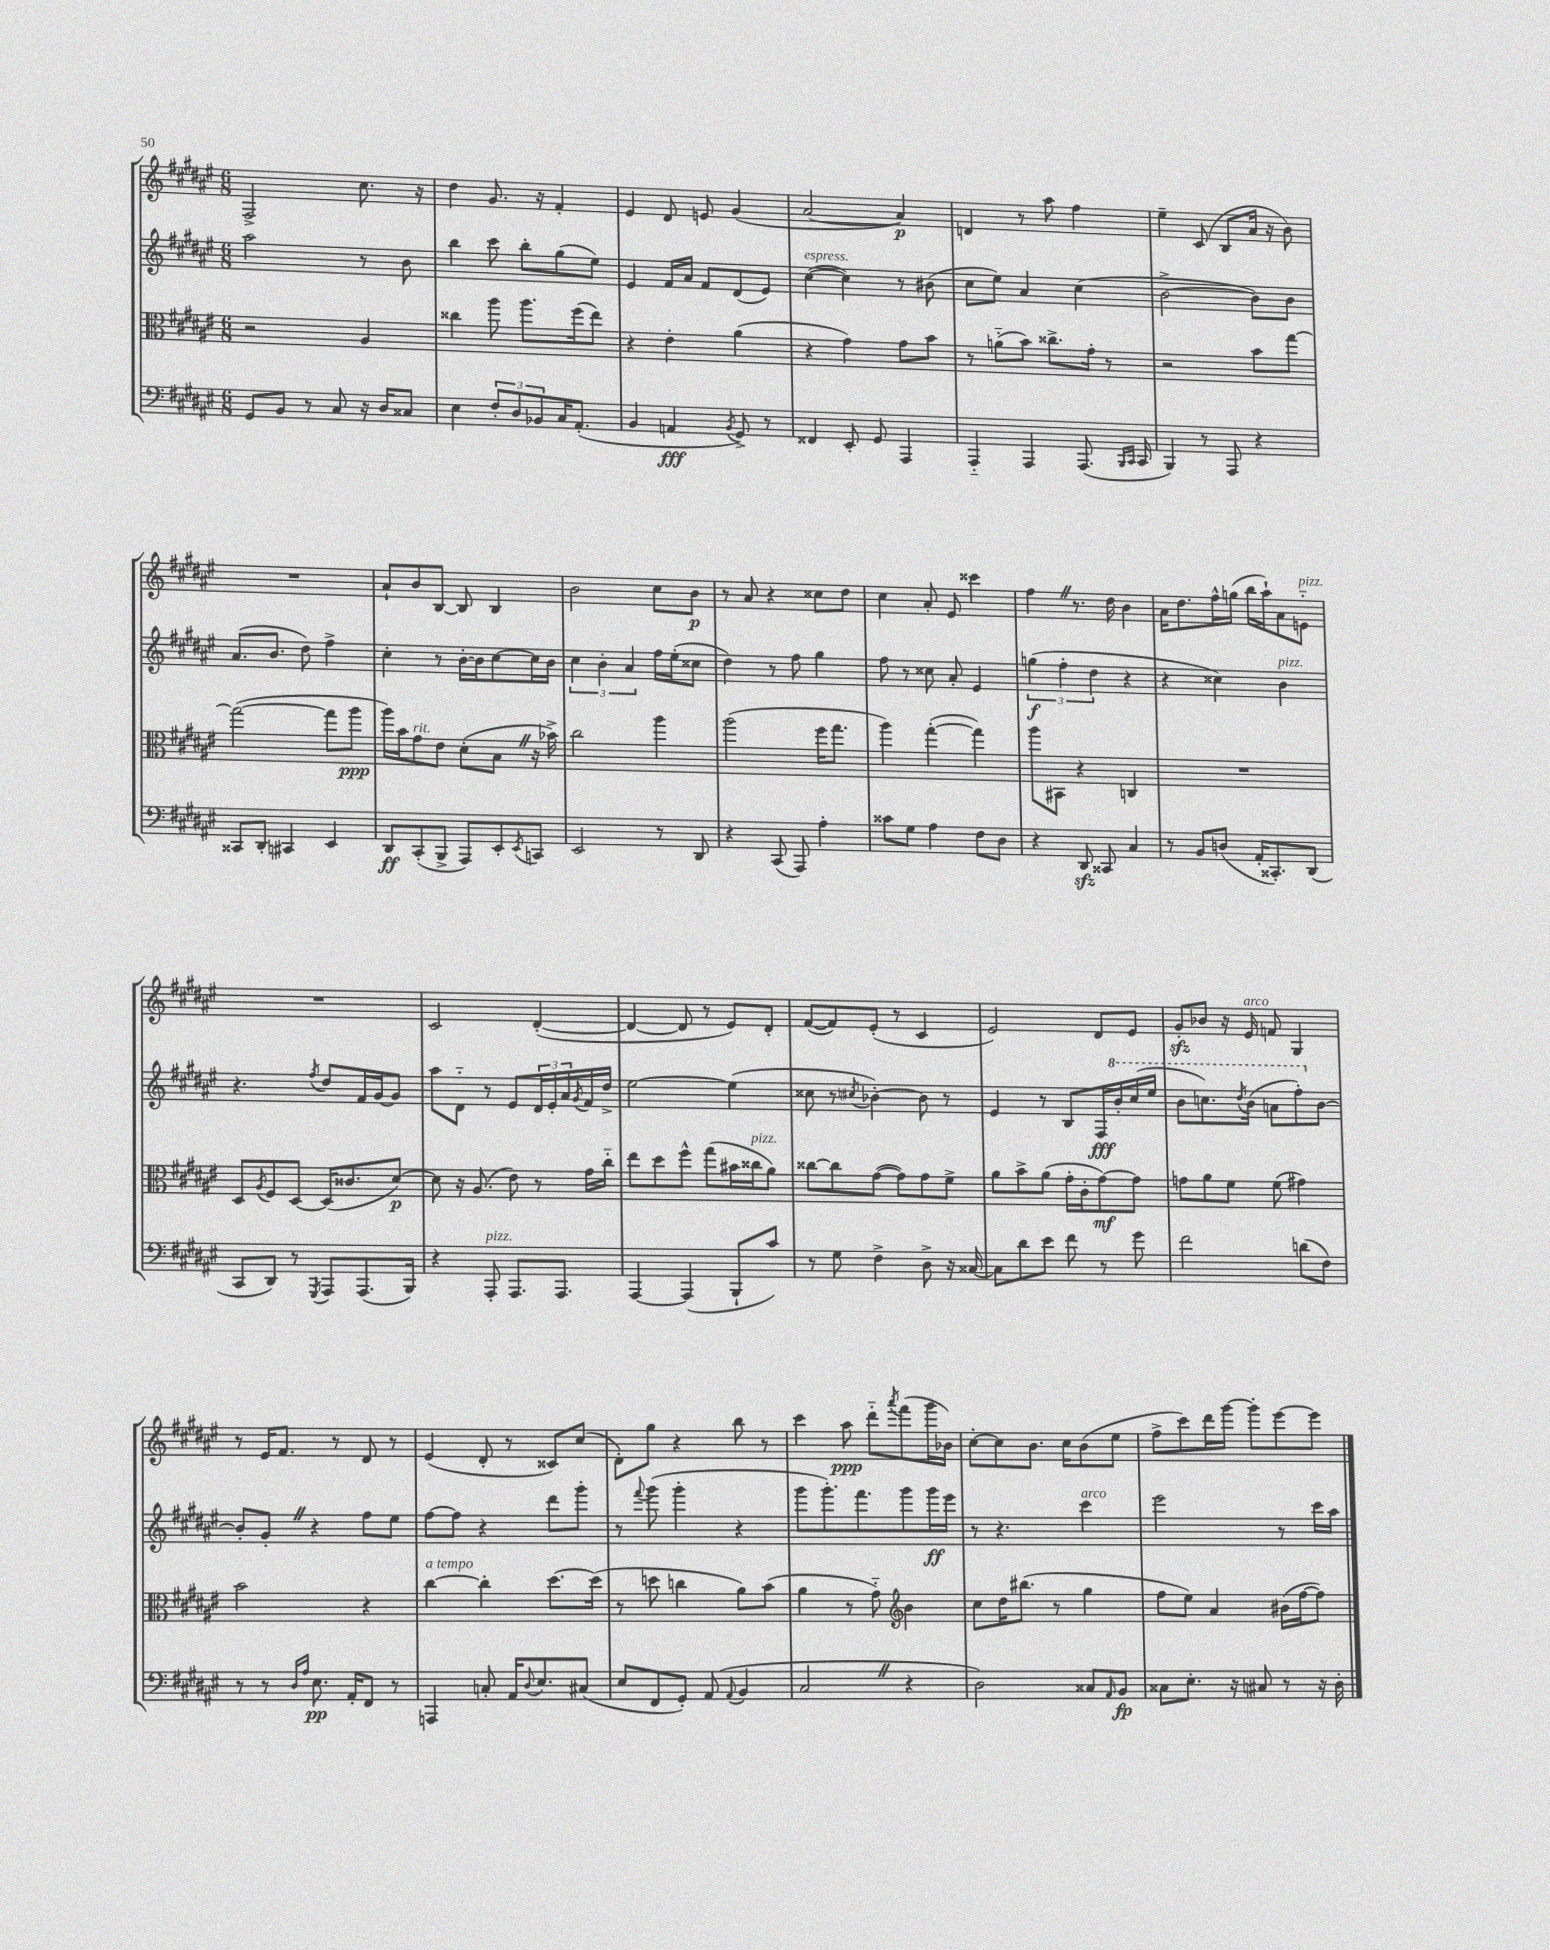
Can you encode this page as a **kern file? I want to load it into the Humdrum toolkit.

**kern	**dynam	**kern	**dynam	**kern	**dynam	**kern	**dynam
*part4	*part4	*part3	*part3	*part2	*part2	*part1	*part1
*staff4	*staff4	*staff3	*staff3	*staff2	*staff2	*staff1	*staff1
*clefF4	*	*clefC3	*	*clefG2	*	*clefG2	*
*k[f#c#g#d#a#e#]	*	*k[f#c#g#d#a#e#]	*	*k[f#c#g#d#a#e#]	*	*k[f#c#g#d#a#e#]	*
*M6/8	*	*M6/8	*	*M6/8	*	*M6/8	*
=91	=91	=91	=91	=91	=91	=91	=91
8GG#/L	.	2r	.	2aa#\	.	2F#^/	.
8BB/J	.	.	.	.	.	.	.
8r	.	.	.	.	.	.	.
8C#/	.	.	.	.	.	.	.
16r	.	4A#/	.	8r	.	8.cc#\	.
16D#/KL	.	.	.	.	.	.	.
8C##X/J	.	.	.	8b\	.	.	.
.	.	.	.	.	.	16r	.
=92	=92	=92	=92	=92	=92	=92	=92
4E#\	.	4cc##X\	.	4bb\	.	4dd#\	.
12F#'/L	.	8aa#\	.	8ccc#\	.	8.g#/	.
12D#/	.	.	.	.	.	.	.
.	.	8.aa#\L	.	8bb'\L	.	.	.
12BB-X/	.	.	.	.	.	.	.
.	.	.	.	.	.	16r	.
16C#/K	.	.	.	(8gg#\	.	4f#'/	.
(8.AA#'/J	.	(16ff#\k	.	.	.	.	.
.	.	8ee#\J)	.	8ee#\J)	.	.	.
=93	=93	=93	=93	=93	=93	=93	=93
4BB/	.	4r	.	4e#/	.	4e#/	.
4AAn/	fff	4e#'\	.	16f#/LL	.	8d#/	.
.	.	.	.	16a#/JJ	.	.	.
.	.	.	.	8f#/L	.	8en/	.
8qBB/	.	.	.	.	.	.	.
8GG#^/)	.	(4a#\	.	(8d#/	.	(4g#/	.
8r	.	.	.	8e#/J)	.	.	.
=94	=94	=94	=94	=94	=94	=94	=94
!	!	!	!	!LO:TX:a:i:t=espress.	!	!	!
4FF##X/	.	4r	.	([4cc#\	.	[2a#/	.
8EE#'/	.	4g#\)	.	4cc#\])	.	.	.
8GG#/	.	.	.	.	.	.	.
4AAA#/	.	8g#\L	.	8r	.	4a#/])	p
.	.	8b\J	.	(8b#X\	.	.	.
=95	=95	=95	=95	=95	=95	=95	=95
4AAA#/	.	8r	.	8cc#\L	.	4dn/	.
.	.	(8an\L	.	8ee#\J)	.	.	.
4AAA#/	.	8b\J)	.	4a#/	.	8r	.
.	.	8.cc##X^\L	.	.	.	8aa#\	.
(8.AAA#/	.	.	.	(4cc#\	.	4ff#\	.
.	.	16g#'\Jk	.	.	.	.	.
.	.	8r	.	.	.	.	.
16qqBBB/LL	.	.	.	.	.	.	.
16qqCC#/JJ	.	.	.	.	.	.	.
16CC#/	.	.	.	.	.	.	.
=96	=96	=96	=96	=96	=96	=96	=96
4BBB/)	.	2r	.	[2b^\	.	4ee#~\	.
8r	.	.	.	.	.	(8c#/	.
8AAA#/	.	.	.	.	.	8B/L	.
4r	.	8b\L	.	8b\L])	.	16a#/Jk	.
.	.	.	.	.	.	16r	.
.	.	[8gg#\J	.	8b\J	.	8b\)	.
!!LO:LB:g=z
=97	=97	=97	=97	=97	=97	=97	=97
8CC##X/L	.	(2gg#\_	.	(8.a#/L	.	2.r	.
8DD#'/J	.	.	.	.	.	.	.
.	.	.	.	8.b/J	.	.	.
4CC#X/	.	.	.	.	.	.	.
.	.	.	.	8dd#\)	.	.	.
4EE#/	.	8gg#\L]	.	4ff#^\	.	.	.
.	.	8aa#\J	ppp	.	.	.	.
=98	=98	=98	=98	=98	=98	=98	=98
8DD#/L	ff	16aa#\LL)	.	4cc#'\	.	8a#`/L	.
.	.	16b\J	.	.	.	.	.
!	!	!LO:TX:a:i:t=rit.	!	!	!	!	!
(8CC#'/	.	8g#\	.	.	.	8b/	.
8BBB^/J	.	8e#\J	.	8r	.	[8B/J	.
8AAA#/L)	.	(8d#'\L	.	[16b'\LL	.	8B/]	.
.	.	.	.	16b\J]	.	.	.
8EE#'/	.	8BZ\J	.	[8cc#\	.	4B/	.
8qEE#/	.	.	.	.	.	.	.
8CCn/J	.	16r	.	16cc#\L]	.	.	.
.	.	16b-X^\)	.	16b\JJ	.	.	.
=99	=99	=99	=99	=99	=99	=99	=99
2EE#/	.	2cc#\	.	6cc#\	.	2b\	.
.	.	.	.	6b'\	.	.	.
.	.	.	.	6a#/	.	.	.
8r	.	4aa#\	.	16ff#\LL	.	8cc#\L	.
.	.	.	.	(16ee#'\J	.	.	.
8DD#/	.	.	.	8cc##X\J	.	8b\J	p
=100	=100	=100	=100	=100	=100	=100	=100
4r	.	(2aa#\	.	4dd#\)	.	8r	.
.	.	.	.	.	.	8a#/	.
(8CC#/	.	.	.	8r	.	4r	.
8AAA#/)	.	.	.	8ff#\	.	.	.
4A#'\	.	16ff#\KL	.	4gg#\	.	8cc##X\L	.
.	.	8.gg#\J	.	.	.	.	.
.	.	.	.	.	.	8dd#\J	.
=101	=101	=101	=101	=101	=101	=101	=101
8c##X\L	.	4aa#\)	.	8ff#\	.	4cc#\	.
8G#\J	.	.	.	8r	.	.	.
4A#\	.	([4gg#'\	.	8cc##X\	.	8a#'/	.
.	.	.	.	8a#'/	.	8e#/	.
8F#\L	.	4gg#\])	.	4e#/	.	4ccc##X\	.
8D#\J	.	.	.	.	.	.	.
=102	=102	=102	=102	=102	=102	=102	=102
4r	.	8aa#\L	.	(6ggn\	f	4ff#Z\	.
.	.	8BB#X\J	.	.	.	.	.
.	.	.	.	6ff#'\	.	.	.
8DD#zz/	.	4r	.	.	.	8.r	.
.	.	.	.	6dd#\	.	.	.
8CC##X/	.	.	.	.	.	.	.
.	.	.	.	.	.	16dd#\	.
4C#/	.	4Cn/	.	4r	.	4b\	.
=103	=103	=103	=103	=103	=103	=103	=103
8r	.	2.r	.	4r	.	16a#\KL	.
.	.	.	.	.	.	8.dd#\	.
8BB/L	.	.	.	.	.	.	.
(8Dn/J	.	.	.	4cc##X\)	.	16ff#^^\L	.
.	.	.	.	.	.	(16ggn\JJ	.
16AA#'/KL	.	.	.	.	.	16bb\LL	.
8.CC##X'/)	.	.	.	.	.	16aa#`\J)	.
!	!	!	!	!LO:TX:a:i:t=pizz.	!	!	!
.	.	.	.	4b\	.	8a#\	.
!	!	!	!	!	!	!LO:TX:a:i:t=pizz.	!
(8DD#/J	.	.	.	.	.	8en\J	.
!!LO:LB:g=z
=104	=104	=104	=104	=104	=104	=104	=104
8CC#/L	.	8D#/L	.	4.r	.	2.r	.
.	.	8qA#/	.	.	.	.	.
8DD#/J)	.	8F#/	.	.	.	.	.
8r	.	[8D#/J	.	.	.	.	.
8qGGG#/	.	.	.	8qff#/	.	.	.
8AAA#/L	.	(16D#/KL]	.	8dd#/L	.	.	.
.	.	8.c##X/	.	.	.	.	.
(8.AAA#/	.	.	.	16f#/L	.	.	.
.	.	.	.	[16g#/J	.	.	.
.	.	[8d#/J)	p	8g#/J]	.	.	.
16BBB/Jk)	.	.	.	.	.	.	.
=105	=105	=105	=105	=105	=105	=105	=105
4r	.	8d#\]	.	8aa#\L	.	2c#/	.
.	.	16r	.	8d#\J	.	.	.
.	.	(8.A#/	.	.	.	.	.
!LO:TX:a:i:t=pizz.	!	!	!	!	!	!	!
8AAA#'/	.	.	.	8r	.	.	.
8.AAA#/L	.	8e#\)	.	8e#/L	.	.	.
.	.	8r	.	24d#/L	.	([4d#'/	.
.	.	.	.	24e#'/	.	.	.
8.AAA#/J	.	.	.	.	.	.	.
.	.	.	.	24a#/	.	.	.
.	.	.	.	8qg#/	.	.	.
.	.	16g#\LL	.	16f#/	.	.	.
.	.	16cc#\JJ	.	16dd#^/JJ	.	.	.
=106	=106	=106	=106	=106	=106	=106	=106
[4AAA#/	.	8ee#\L	.	[2ee#\	.	4d#/_	.
.	.	8dd#\	.	.	.	.	.
(4AAA#/]	.	8ff#^^\J	.	.	.	8d#/]	.
.	.	(8gg#\L	.	.	.	8r	.
8BBB`/L	.	16b#X\L	.	(4ee#\]	.	8e#/L)	.
!	!	!LO:TX:a:i:t=pizz.	!	!	!	!	!
.	.	16cc##X\J	.	.	.	.	.
8c#/J)	.	8a#\J)	.	.	.	8d#'/J	.
=107	=107	=107	=107	=107	=107	=107	=107
8r	.	[8cc##X\L	.	8cc##X\	.	([8f#/L	.
8G#\	.	8cc##\]	.	8r	.	8f#/])	.
.	.	.	.	8qcc#X/	.	.	.
4F#^\	.	([8g#\J	.	[4b-X'\)	.	(8e#'/J	.
.	.	8g#\L])	.	.	.	8r	.
8D#^\	.	8g#\	.	8b-\]	.	4c#/	.
16r	.	8f#^\J	.	8r	.	.	.
[16C##X/	.	.	.	.	.	.	.
=108	=108	=108	=108	=108	=108	=108	=108
8C##\L]	.	8a#\L	.	4e#/	.	2e#/)	.
8d#\	.	8b^\	.	.	.	.	.
8e#\J	.	(8a#\J	.	8r	.	.	.
8f#\	.	16g#'\LL	.	8B/L	.	.	.
.	.	16c#'\J	.	.	.	.	.
8r	.	[8g#\)	mf	16F#/L	fff	8d#/L	.
*	*	*	*	*8va	*	*	*
.	.	.	.	16bb'/	.	.	.
8g#\	.	8g#\J]	.	(16ccc#/	.	8e#/J	.
.	.	.	.	16eee#/JJ	.	.	.
=109	=109	=109	=109	=109	=109	=109	=109
2f#\	.	8gn\L	.	8bb\L	.	8g#zz'/L	.
.	.	8a#\	.	8.cccn\)	.	8b-X/J	.
.	.	8f#\J	.	.	.	16r	.
.	.	.	.	8qddd#/	.	.	.
!	!	!	!	!	!	!LO:TX:a:i:t=arco	!
.	.	.	.	(16bb\Jk	.	16e#/	.
.	.	(8f#\	.	8aan\L	.	8fn/	.
(8dn\L	.	4g#X\)	.	8fff#'\)	.	4G#/	.
*	*	*	*	*X8va	*	*	*
8F#\J)	.	.	.	[8b\J	.	.	.
!!LO:LB:g=z
=110	=110	=110	=110	=110	=110	=110	=110
8r	.	2b\	.	8b'/L]	.	8r	.
8r	.	.	.	8g#'Z/J	.	16e#/KL	.
.	.	.	.	.	.	8.f#/J	.
16qqD#/LL	.	.	.	.	.	.	.
16qqA#/JJ	.	.	.	.	.	.	.
8.E#\	pp	.	.	4r	.	.	.
.	.	.	.	.	.	8r	.
16AA#'/KL	.	.	.	.	.	.	.
8FF#/J	.	4r	.	8ff#\L	.	8d#/	.
8r	.	.	.	8ee#\J	.	8r	.
=111	=111	=111	=111	=111	=111	=111	=111
!	!	!LO:TX:a:i:t=a tempo	!	!	!	!	!
4AAAn/	.	[4cc#\	.	[8ff#\L	.	(4e#/	.
.	.	.	.	8ff#\J]	.	.	.
8Cn'/	.	4cc#'\]	.	4r	.	8d#'/	.
16AA#/KL	.	.	.	.	.	8r	.
8qqD#/	.	.	.	.	.	.	.
8.E#/	.	.	.	.	.	.	.
.	.	[8.dd#\L	.	8ddd#\L	.	8c##X/L)	.
(8C#X/J	.	.	.	8ggg#'\J	.	(8cc#/J	.
.	.	(16dd#\Jk]	.	.	.	.	.
=112	=112	=112	=112	=112	=112	=112	=112
8E#/L	.	8r	.	8r	.	8d#'\L)	.
.	.	.	.	8qqfff#/	.	.	.
8FF#/	.	8ddn\	.	(8ggg#\	.	8gg#\J	.
8GG#'/J)	.	4ccn\	.	4ggg#'\	.	4r	.
(8AA#/	.	.	.	.	.	.	.
8qqAA#/	.	.	.	.	.	.	.
4BB/	.	8a#\L)	.	4r	.	8bb\	.
.	.	(8b\J	.	.	.	8r	.
=113	=113	=113	=113	=113	=113	=113	=113
2C#Z/	.	4a#\	.	8ggg#\L	.	4ccc#\	.
.	.	.	.	8.ggg#'\)	.	.	.
.	.	8r	.	.	.	8aa#\	ppp
.	.	.	.	8.fff#\	.	.	.
.	.	8g#\)	.	.	.	8ddd#\L	.
*	*	*clefG2	*	*	*	*	*
.	.	.	.	.	.	8qaaa#/	.
4r	.	4b\	.	8ggg#\	.	(8fff#\	.
.	.	.	.	16ggg#\L	ff	16ggg#\L	.
.	.	.	.	16eee#\JJ	.	16b-X\JJ)	.
=114	=114	=114	=114	=114	=114	=114	=114
2D#\)	.	8cc#\L	.	8r	.	[8cc#'\L	.
.	.	16dd#\K	.	4.r	.	8cc#\]	.
.	.	(8.bb#X\J	.	.	.	.	.
.	.	.	.	.	.	8.b\J	.
.	.	8r	.	.	.	.	.
.	.	.	.	.	.	16cc#\KL	.
!	!	!	!	!LO:TX:a:i:t=arco	!	!	!
8C##X/L	.	4gg#\	.	4ccc#\	.	(8b\	.
16qqAA#/	.	.	.	.	.	.	.
8BB/J	fp	.	.	.	.	8ee#\J	.
=115	=115	=115	=115	=115	=115	=115	=115
8C##X\L	.	8ff#\L	.	2eee#\	.	8ff#^\L	.
8.E#'\J	.	8ee#\J)	.	.	.	8ccc#\)	.
.	.	4a#/	.	.	.	16ddd#\L	.
16r	.	.	.	.	.	[16ggg#\JJ	.
8C#X/	.	.	.	.	.	8ggg#'\L]	.
8r	.	(16b#X\LL	.	8r	.	[8eee#\	.
.	.	[16ff#\J	.	.	.	.	.
16r	.	8ff#\J])	.	16ccc#\LL	.	8eee#\J]	.
16D#'\	.	.	.	16aa#\JJ	.	.	.
==	==	==	==	==	==	==	==
*-	*-	*-	*-	*-	*-	*-	*-
